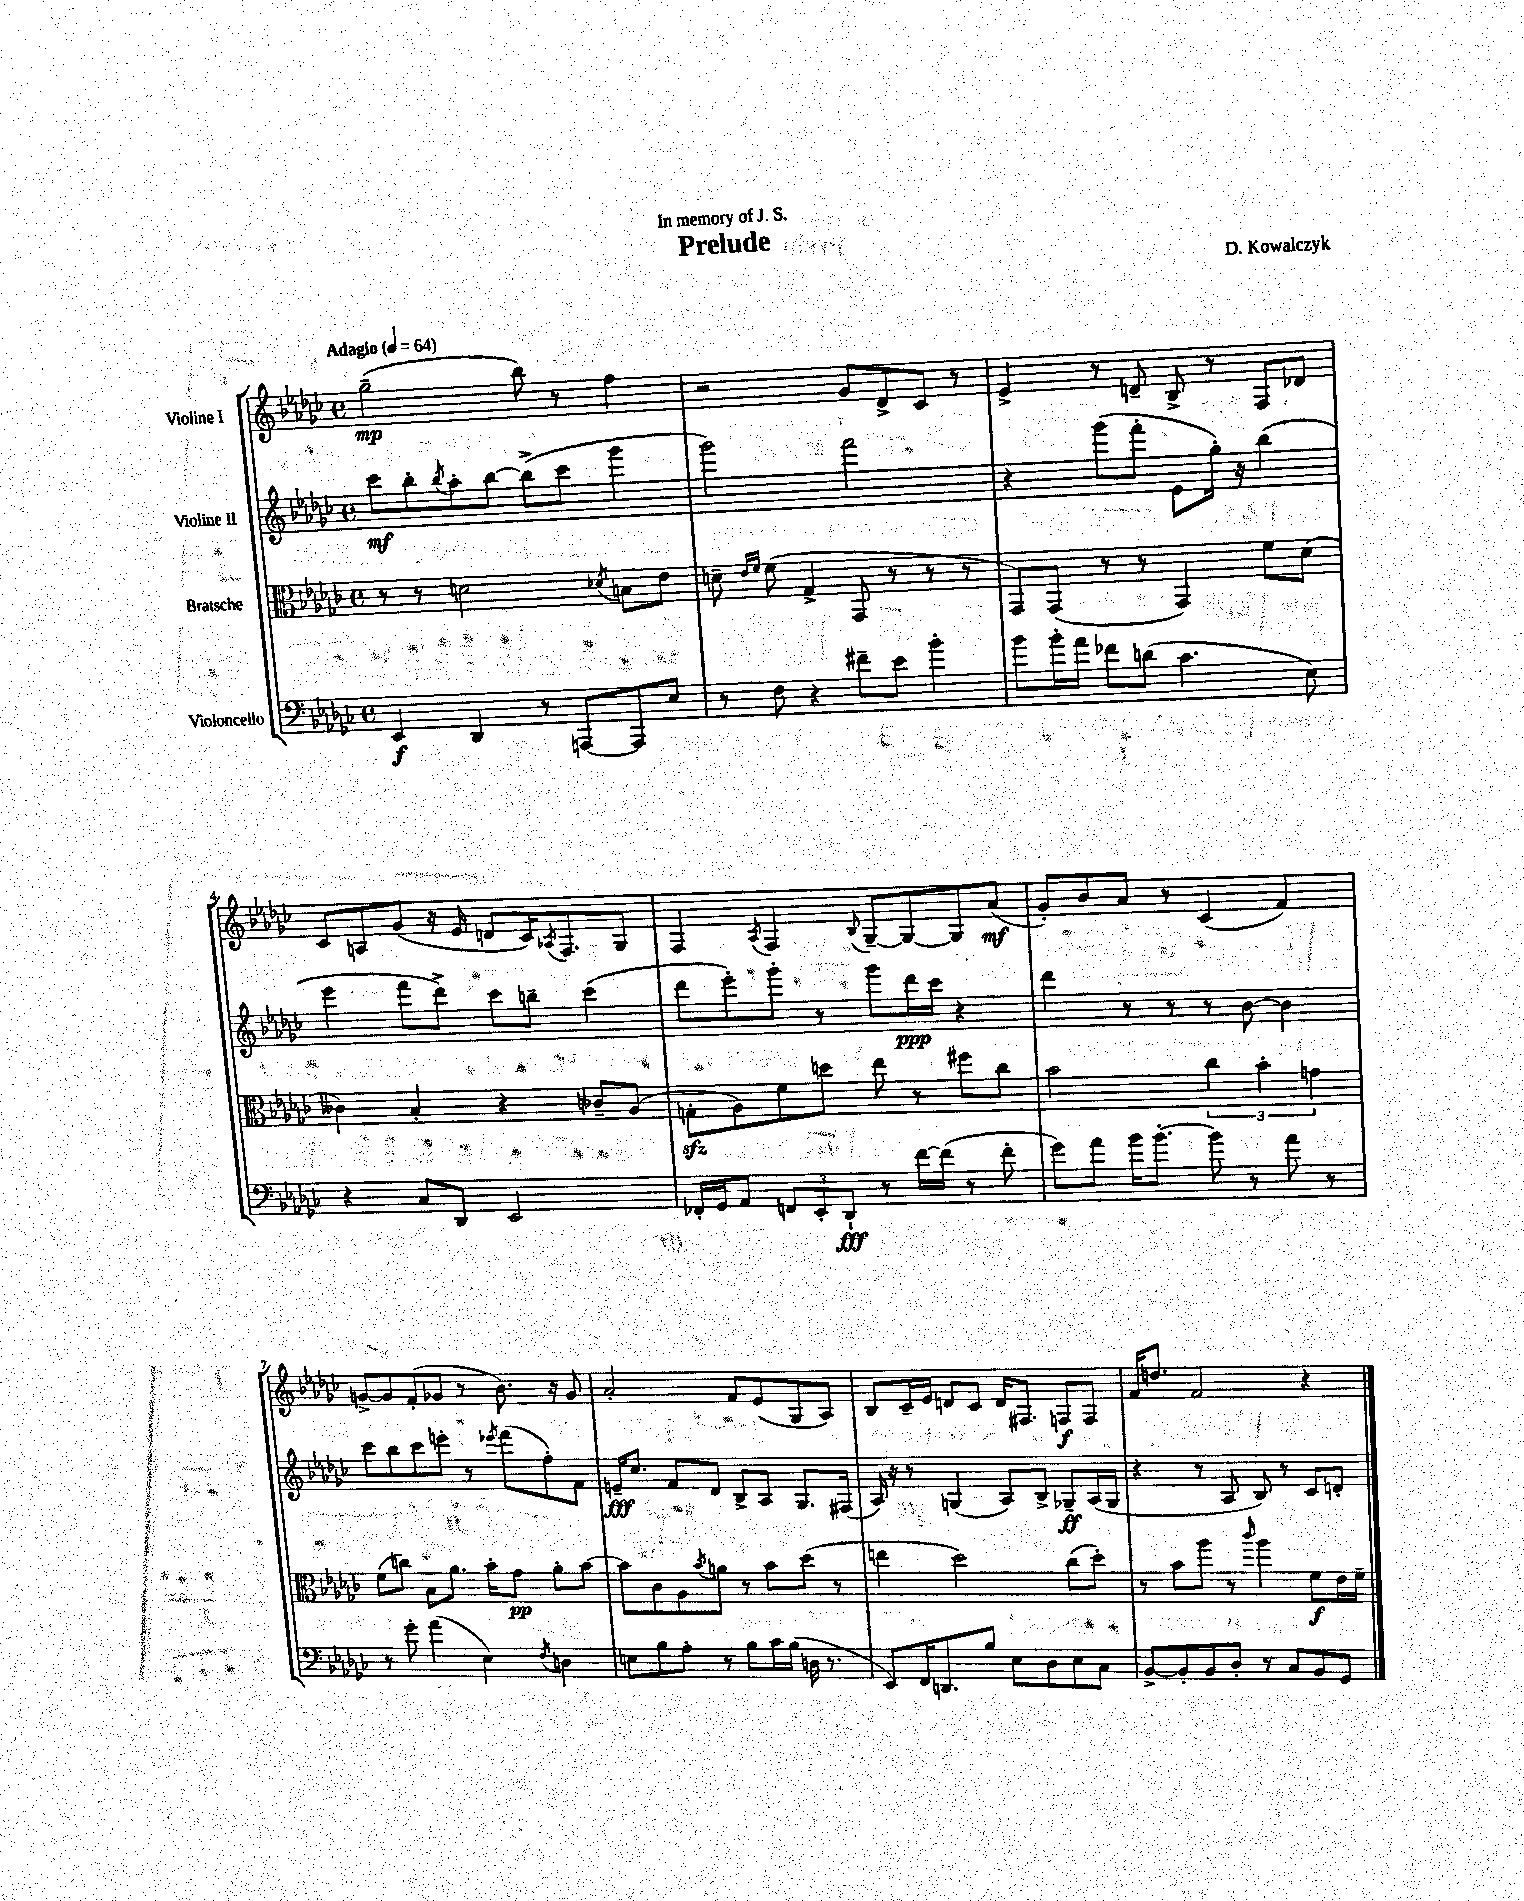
\header { title = "Prelude" composer = "D. Kowalczyk" dedication = "In memory of J. S." }
<<
\new StaffGroup <<
\new Staff = "s0" \with { instrumentName = "Violine I" } {
    \clef treble \key ges \major \defaultTimeSignature \time 4/4 \tempo "Adagio" 4 = 64
    ges''2--\mp( bes''8) r8 f''4 |
    r2 ges'8 des'8-> ces'8 r8 |
    ees'4-> r8 d'8-- bes8-> r8 f8 des'8 |
    ces'8 a8 ges'8( r16 ees'16 d'8 ces'16) \acciaccatura { aes8 } f8. ges8 |
    f4 \acciaccatura { aes8 } f4 \appoggiatura { bes8 } ges8~-- ges8~ ges8 aes'8\mf( |
    ges'8-.) bes'8 aes'8 r8 ces'4( f'4) |
    g'8~-> g'8 f'8-.( ges'8 r8 bes'8.) r16 ges'8 |
    aes'2-. f'8 ees'8( ges8 aes8) |
    bes8 ces'16-- ees'16 d'8 ces'8 d'16 fis8. f8\f f8 |
    f'16 d''8. f'2 r4 \bar "|." |
}
\new Staff = "s1" \with { instrumentName = "Violine II" } {
    \clef treble \key ges \major \defaultTimeSignature \time 4/4
    ces'''8\mf bes''8-. \acciaccatura { bes''8 } aes''8-. bes''8~ bes''8->( ces'''8 ges'''4 |
    ges'''2) f'''2 |
    r4 ges'''8( f'''8-. ees'8 ges''16-.) r16 bes''4( |
    ees'''4 f'''8 des'''8->) ces'''8 b''8-- ces'''4( |
    des'''8 ees'''8-.) ges'''8-. r8 ges'''8 des'''16\ppp ces'''16 r4 |
    des'''4 r8 r8 r8 bes'8~ bes'4 |
    ces'''8 bes''8 ces'''8 e'''8-. r8 \acciaccatura { ees'''8 } f'''8( f''8-.) f'8 |
    e'16--\fff ces''8. f'8 des'8 bes8-> aes8 ges8. fis16( |
    aes16) r16 r8 g4( aes8) bes8-> ges8--\ff aes16( ges16 |
    r4 r8 aes8 bes8) r8 ces'8 d'8-. \bar "|." |
}
\new Staff = "s2" \with { instrumentName = "Bratsche" } {
    \clef alto \key ges \major \defaultTimeSignature \time 4/4
    r8 r8 d'2 \acciaccatura { des'8 } b8 ees'8 |
    d'8-- \grace { ees'16 f'16 } f'8( ges4-> ges,8 r8 r8 r8 |
    ges,8) ges,8( r8 r8 ges,4) f'8 des'8( |
    ceses'4) bes4-. r4 ces'8-- aes8( |
    g8-.\sfz aes8) f'8 d''8 ees''8 r8 fis''8 ces''8 |
    bes'2 \tuplet 3/2 { ces''4 bes'4-. g'4 } |
    f'8( c''8) bes8 aes'8. bes'16-. ges'8\pp aes'8-. bes'8~ |
    bes'8 ces'8 aes8 \acciaccatura { bes'8 } a'8 r8 bes'8 des''8( r8 |
    e''4 des''2) ces''8( des''8-.) |
    r8 bes'8 aes''8 r8 \grace { ces'''16 } aes''4 f'8\f ees'16 f'16-- \bar "|." |
}
\new Staff = "s3" \with { instrumentName = "Violoncello" } {
    \clef bass \key ges \major \defaultTimeSignature \time 4/4
    ees,4\f des,4 r8 a,,8~ a,,8 ees8 |
    r8 f8 r4 fis'8-- ees'8 bes'4-. |
    bes'8 bes'16-. aes'16 fes'8 d'8( ces'4. ees8) |
    r4 ces8 des,8 ees,2 |
    fes,16-. ges,16 aes,8 \tuplet 3/2 { f,8 ees,8-. des,8-!\fff } r8 f'16~ f'16( r8 f'8-. |
    ges'8) aes'8 bes'16 bes'8.~-. bes'8 r8 aes'8 r8 |
    r8 ges'8-. aes'4( ees4) \acciaccatura { f8 } d4 |
    e8 bes8 aes8-. r8 bes8 ces'16 bes16( d16 r8. |
    ees,8) f,16 d,8. bes8 ees8 des8 ees8 ces8 |
    bes,8~-> bes,8-. bes,8 des8-. r8 ces8 bes,8 ges,8 \bar "|." |
}
>>
>>
